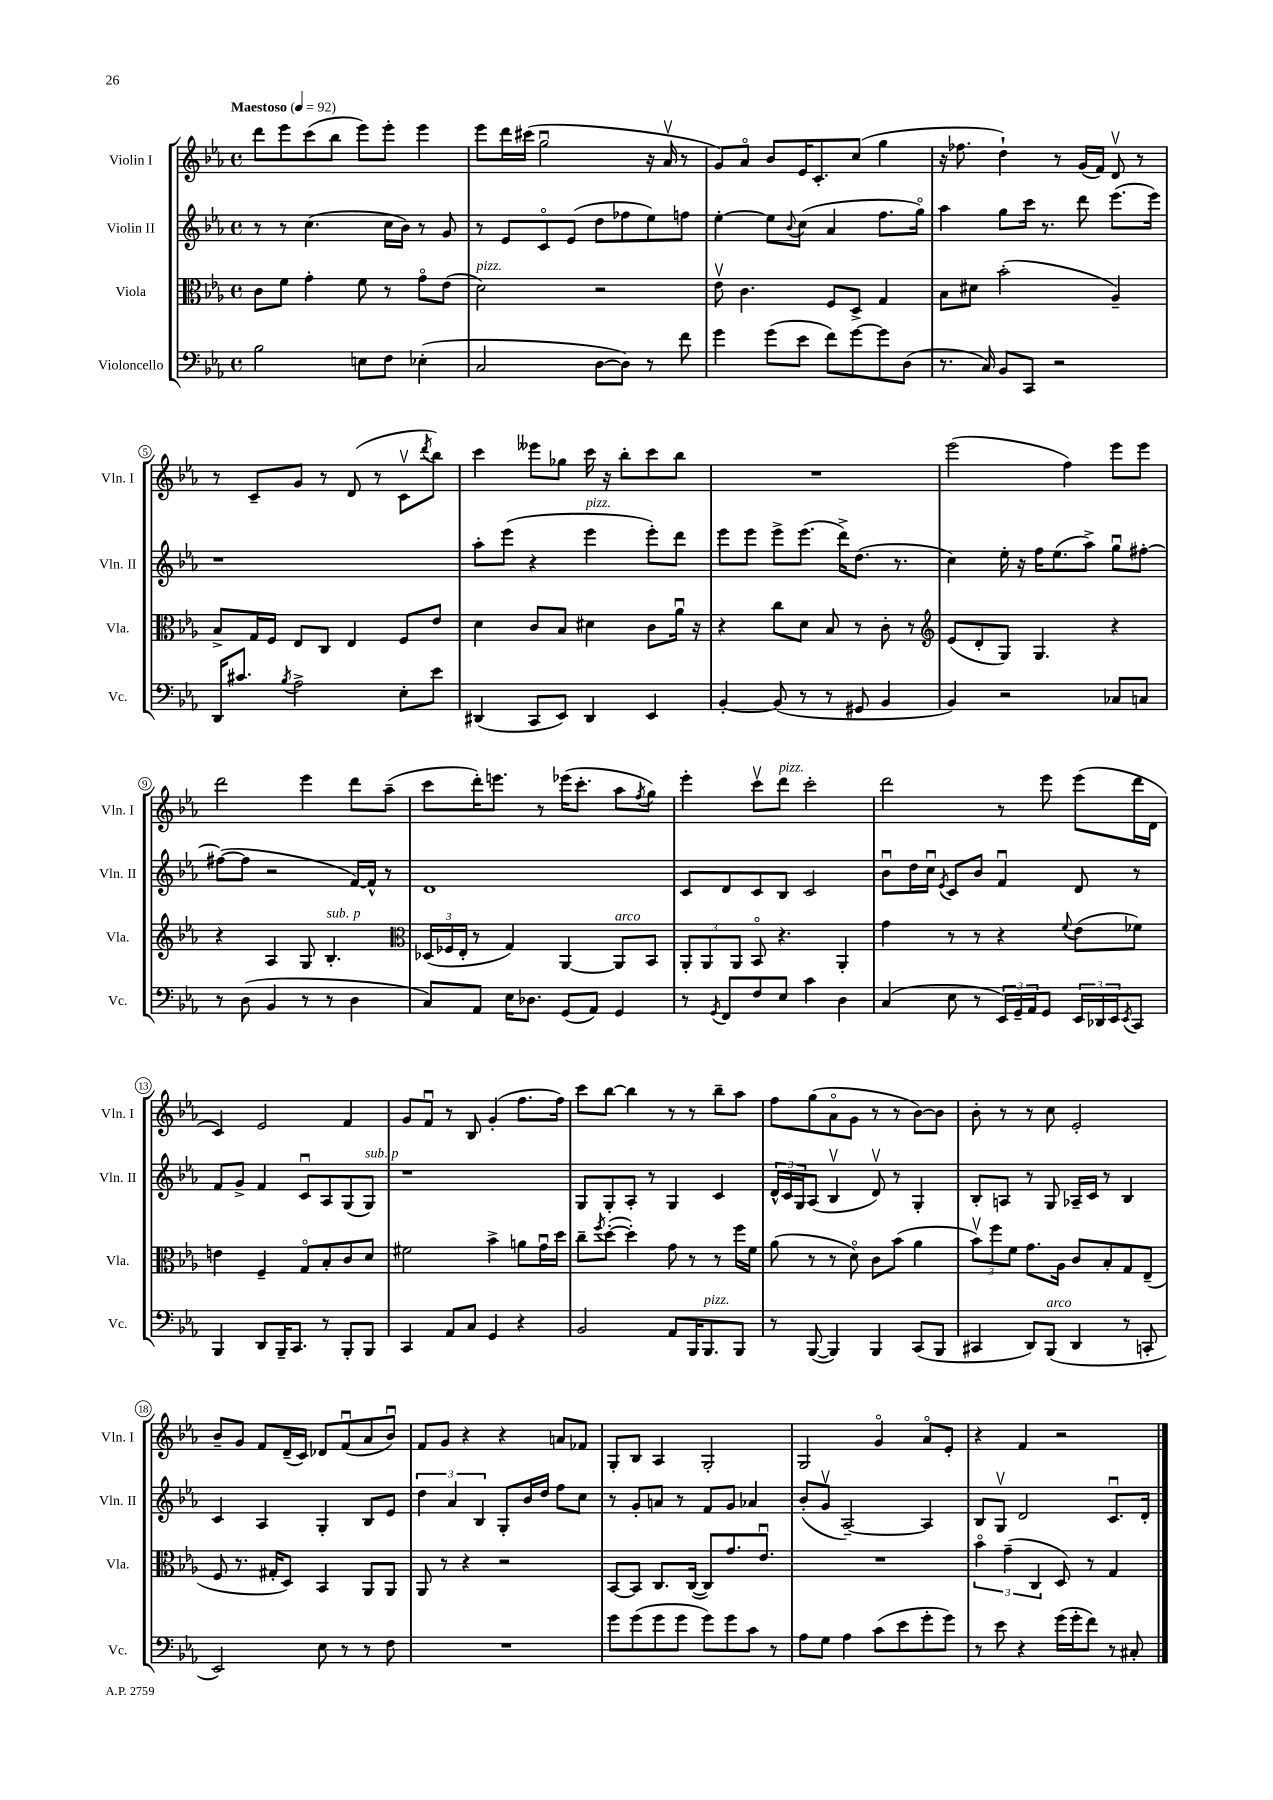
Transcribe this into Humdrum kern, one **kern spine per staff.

**kern	**kern	**kern	**kern
*staff4	*staff3	*staff2	*staff1
*clefF4	*clefC3	*clefG2	*clefG2
*k[b-e-a-]	*k[b-e-a-]	*k[b-e-a-]	*k[b-e-a-]
*M4/4	*M4/4	*M4/4	*M4/4
*met(c)	*met(c)	*met(c)	*met(c)
*MM92	*MM92	*MM92	*MM92
2B-	8c	8r	8ddd
.	8f	8r	8eee-
.	4g'	(4.cc	(8ccc
.	.	.	8bb-
8E	8f	.	8eee-)
8F	8r	16cc	8eee-'
.	.	16b-)	.
(4E-'	8go	8r	4eee-
.	(8e-	8g	.
=	=	=	=
2C	2d)	8r	8eee-
.	.	8e-	16ddd
.	.	.	(16ccc#
.	.	8co	2ggu
.	.	(8e-	.
[8D	2r	8dd	.
8D])	.	8ff-	.
8r	.	8ee-)	16r
.	.	.	16a-v
8f	.	8ff	8r
=	=	=	=
4g	8e-v	[4ee-'	8g)
.	4.c	.	8a-o
(8g	.	8ee-]	8b-
.	.	8qqb-	.
8e-	.	(8cc	16e-
.	.	.	8.c'
8f)	8F	4a-	.
[8g	8D^	.	(8cc
8g]	4G	8.ff	4gg
(8D	.	.	.
.	.	16ggo)	.
=	=	=	=
8.r	8B-	4aa-	16r
.	.	.	8.ff-
.	8d#	.	.
16C)	.	.	.
8BB-	(2b-'	8gg	4dd`)
8CC	.	16ccc	.
.	.	8.r	.
2r	.	.	8r
.	.	8ddd	(16g
.	.	.	16f)
.	4A-~)	(8.eee-	8dv
.	.	.	8r
.	.	16eee-)	.
=	=	=	=
16DD	8B-^	1r	8r
8.c#	.	.	.
.	16G	.	8c~
.	16F	.	.
8qB-	.	.	.
2A-^	8E-	.	8g
.	8C	.	8r
.	4E-	.	(8d
.	.	.	8r
8E-'	8F	.	8cv
.	.	.	8qddd
8e-	8e-	.	8bb-)
=	=	=	=
(4DD#	4d	8aa-'	4ccc
.	.	(8eee-	.
8CC	8c	4r	8eee--
8EE-)	8B-	.	8gg-
4DD#	4d#	4eee-	16ccc
.	.	.	16r
.	.	.	8bb-'
4EE-	8c	8eee-')	8ccc
.	16a-u	8ddd	8bb-
.	16r	.	.
=	=	=	=
[4BB-'	4r	8eee-	1r
.	.	8eee-	.
(8BB-]	8cc	8eee-^	.
8r	8d	(8.eee-	.
8r	8B-	.	.
.	.	16ddd^)	.
8GG#	8r	(8.dd	.
4BB-	8c'	.	.
.	.	8.r	.
.	8r	.	.
=	=	=	=
*	*clefG2	*	*
4BB-)	(8e-	4cc)	(2eee-
.	8d'	.	.
2r	8G)	16ee-'	.
.	.	16r	.
.	4.G	16ff	.
.	.	(8.ee-	.
.	.	.	4ff)
.	.	8aa-^)	.
8C-	4r	8ggu	8eee-
8C	.	[8ff#'	8eee-
=	=	=	=
8r	4r	(8ff#_	2ddd
(8D	.	8ff#]	.
4BB-	4A-	2r	.
8r	8G	.	4eee-
8r	4.B-'	.	.
4D	.	[16f)	8ddd
.	.	16f^^]	.
.	.	8r	(8aa-~
=	=	=	=
*	*clefC3	*	*
8C)	(24D-	1d	8ccc
.	24F-	.	.
.	24E-'	.	.
8AA-	8r	.	16ddd')
.	.	.	8.eee
16E-	4G)	.	.
8.D-	.	.	.
.	.	.	8r
(8GG	[4AA-	.	(16eee-
.	.	.	8.ccc'
8AA-)	.	.	.
4GG	8AA-]	.	8aa-
.	.	.	8qff
.	8BB-	.	8gg)
=	=	=	=
8r	12AA-'	8c	4eee-'
.	12AA-	.	.
8qGG	.	.	.
8FF	.	8d	.
.	12AA-	.	.
8F	8BB-o	8c	8cccv
8E-	4.r	8B-	8ddd
4c	.	2c	2ccc'
4D	4AA-'	.	.
=	=	=	=
(4C	4g	8b-u	2ddd
.	.	16dd	.
.	.	16ccu	.
.	.	8qe-	.
8E-	8r	8c	.
8r	8r	8b-	.
24EE-)	4r	4fu	8r
24GG~	.	.	.
24AA-	.	.	.
8GG	.	.	8eee-
.	8qqf	.	.
24EE-	(8e-	8d	(8eee-
24DD-	.	.	.
24EE-	.	.	.
8qEE-	.	.	.
8CC	8f-)	8r	16ddd
.	.	.	16d
=	=	=	=
4BBB-	4e	8f	4c)
.	.	8g^	.
8DD	4F~	4f	2e-
16BBB-~	.	.	.
8.CC	.	.	.
.	8Go	8cu	.
8r	8B-'	8A-	.
8BBB-'	8c	(8G	4f
8BBB-	8d	8G)	.
=	=	=	=
4CC	2f#	1r	8g
.	.	.	8fu
8AA-	.	.	8r
8C	.	.	8B-
4GG	4b-^	.	(4g'
4r	8a	.	8.ff
.	16gu	.	.
.	16dd	.	16ff)
=	=	=	=
2BB-	8cc~	8G	8ccc
.	8qff	.	.
.	([8dd'	8G'	[8bb-
.	4dd'])	8A-'	4bb-]
.	.	8r	.
8AA-	8g	4G	8r
16BBB-	8r	.	8r
8.BBB-	.	.	.
.	8r	4c	8bb-~
8BBB-	16ff	.	8aa-
.	16f	.	.
=	=	=	=
8r	(8a-	24d^^	8ff
.	.	24c	.
.	.	24G	.
([8BBB-	8r	(8A-	(8gg
4BBB-])	8r	4B-v	8a-o
.	8do)	.	8g
4BBB-	8c	8dv)	8r
.	(8b-	8r	8r
(8CC	4a-	4G'	[8b-)
8BBB-	.	.	8b-]
=	=	=	=
4CC#	12b-v)	8B-'	8b-'
.	12ff	.	.
.	.	8A	8r
.	12f	.	.
8DD)	8.g	8r	8r
(8BBB-	.	8G	8cc
.	16A-	.	.
4DD	8c	16A-~	2e-'
.	.	16c	.
.	8B-'	8r	.
8r	8G	4B-	.
8CC'	(8E-~	.	.
=	=	=	=
2EE-)	8F	4c	8b-~
.	8.r	.	8g
.	.	4A-	8f
.	16G#'	.	.
.	8D)	.	(16d~
.	.	.	16c)
8E-	4BB-	4G'	8d-
8r	.	.	(8fu
8r	8AA-	8B-	8a-
8F	8AA-	8e-	8b-u)
=	=	=	=
1r	8AA-	6dd	8f
.	8r	.	8g
.	.	6a-	.
.	4r	.	4r
.	.	6B-	.
.	2r	8G'	4r
.	.	16b-	.
.	.	16dd	.
.	.	8ff	8a
.	.	8cc	8f-
=	=	=	=
8g	[8BB-	8r	8G'
(8g	8BB-]	8g'	8B-
8g	8.C	8a	4A-
8g	.	8r	.
.	([16C	.	.
8g)	8C])	8f	2G'
8g	8.g	8g	.
8c	.	4a-	.
.	8.e-u	.	.
8r	.	.	.
=	=	=	=
8A-	1r	(8b-'	2G
8G	.	8gv	.
4A-	.	[2A-~)	.
(8c	.	.	4go
8e-	.	.	.
8g'	.	4A-]	8a-o
8g)	.	.	8e-'
=	=	=	=
8r	6b-o	8B-	4r
8e-	.	8Gv	.
.	(6g~	.	.
4r	.	2d	4f
.	6C	.	.
(16g	8D)	.	2r
16g'	.	.	.
8f)	8r	.	.
8r	4G	8.cu	.
8C#'	.	.	.
.	.	16d'	.
==	==	==	==
*-	*-	*-	*-
